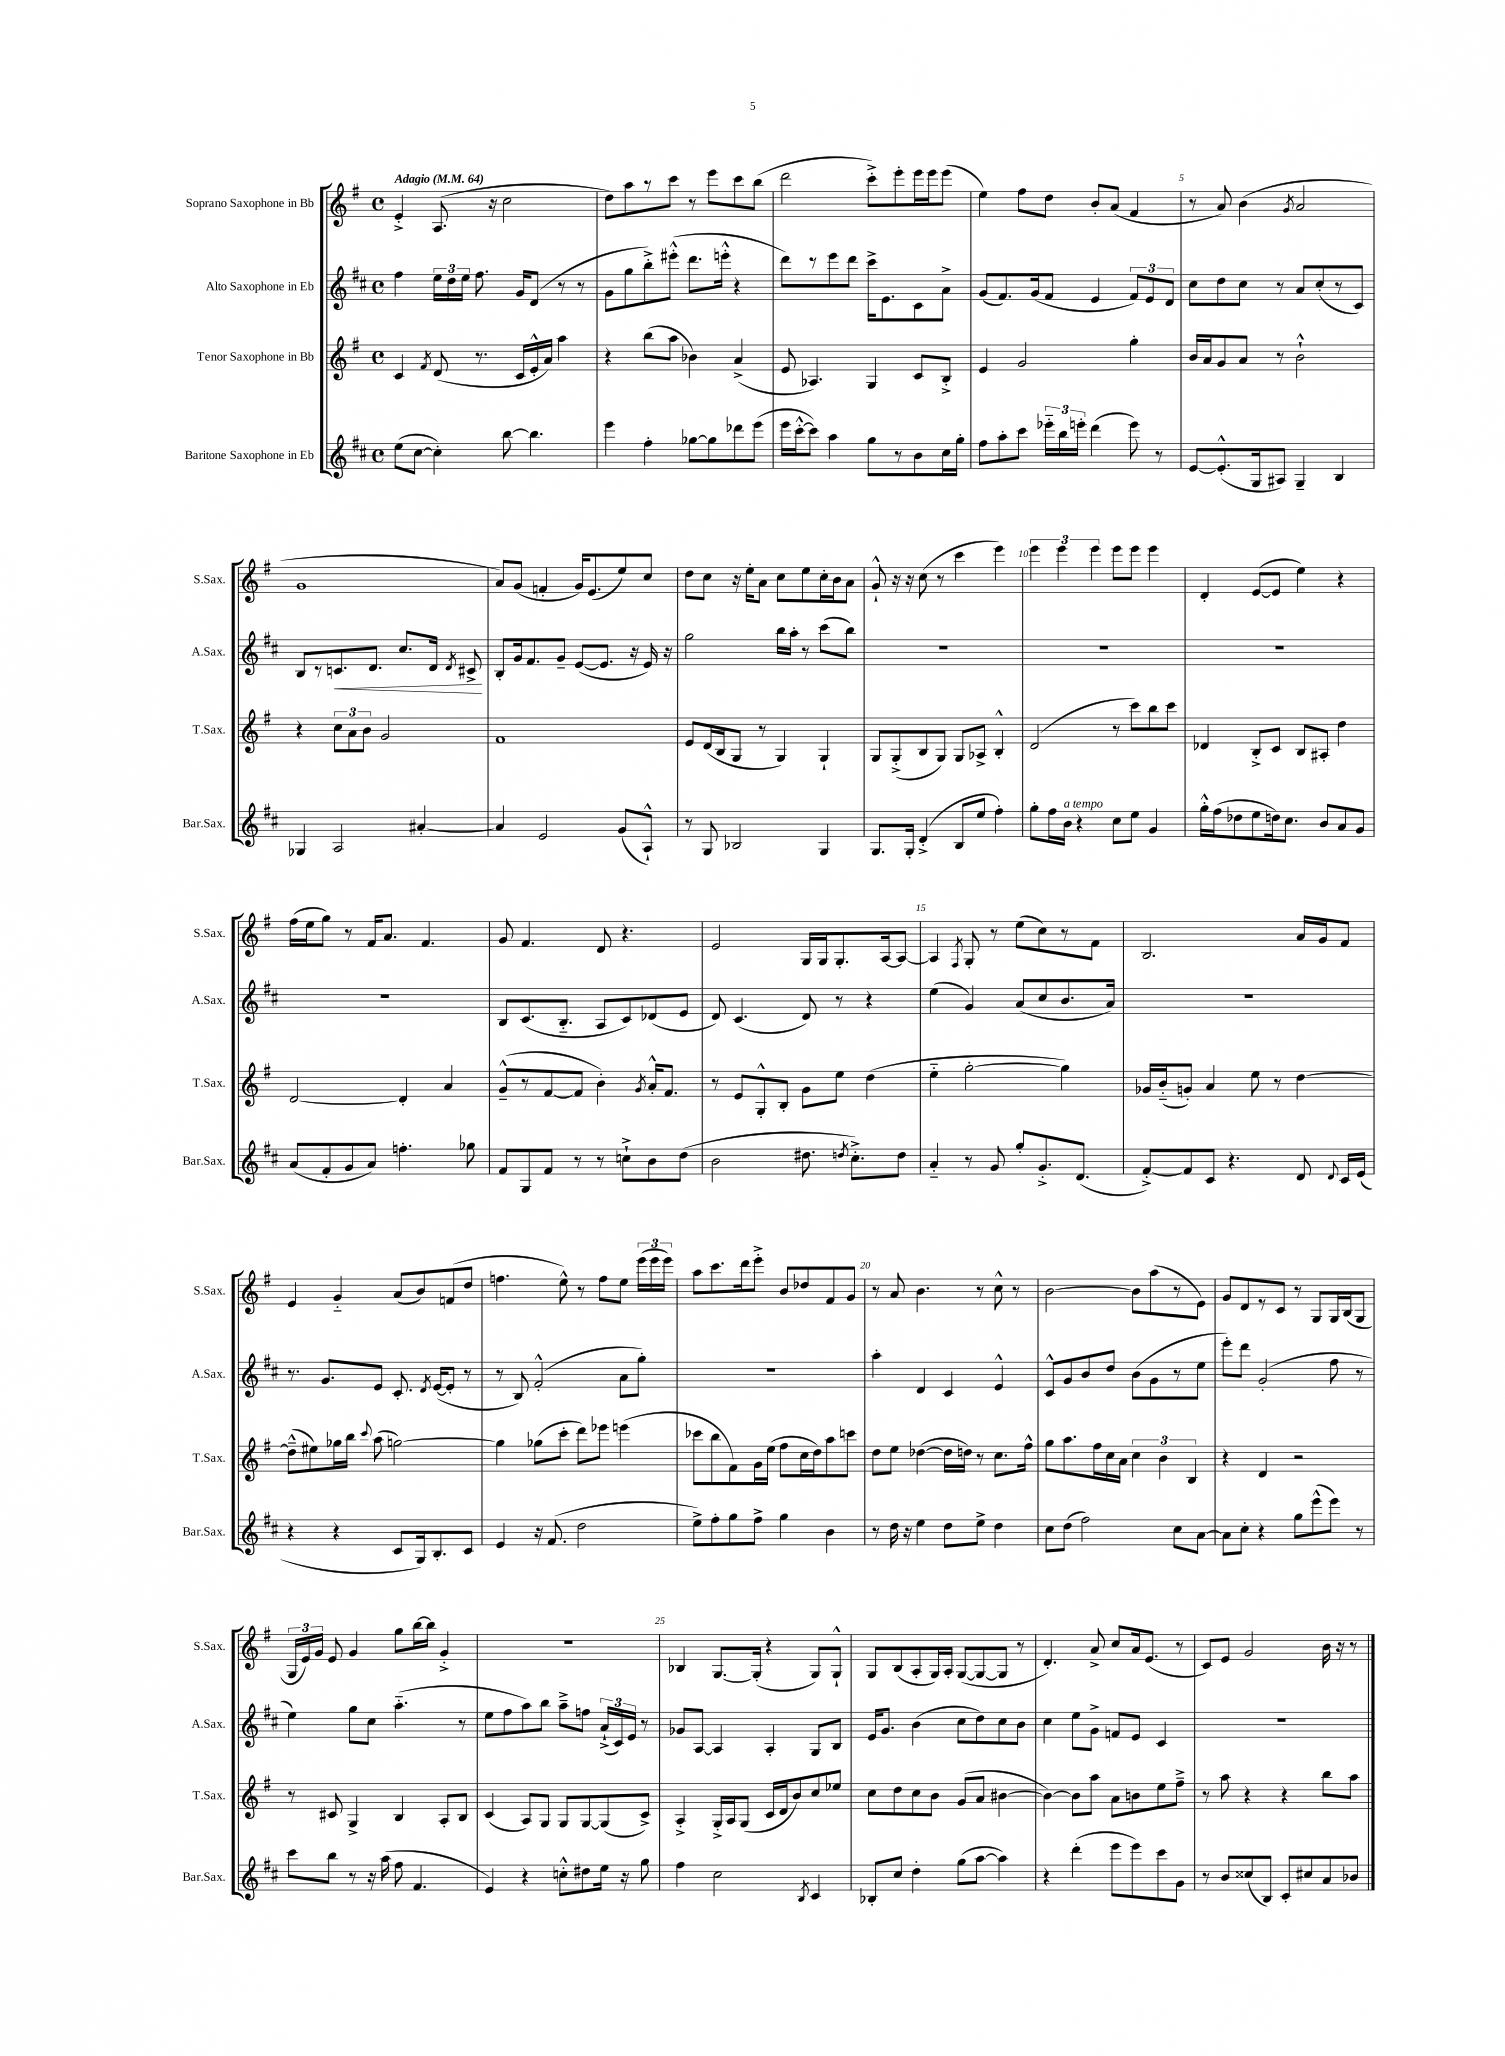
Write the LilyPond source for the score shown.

<<
\new StaffGroup <<
\new Staff = "s0" \with { instrumentName = "Soprano Saxophone in Bb" shortInstrumentName = "S.Sax." } {
    \clef treble \key g \major \defaultTimeSignature \time 4/4 \tempo "Adagio" 4 = 64
    \autoBeamOff e'4-.-> a8.( r16 c''2 |
    d''8[) a''8 r8 c'''8] r8 e'''8[ c'''8 b''8]( |
    d'''2 c'''8[-.->) e'''8-. e'''16 e'''16 e'''8]( |
    e''4) fis''8[ d''8] b'8[-. a'8]( fis'4 |
    r8 a'8) b'4( \acciaccatura { g'8 } a'2 |
    g'1 |
    a'8[) g'8]( f'4-. g'16[) e'8.( e''8) c''8] |
    d''8[ c''8] r16 e''16[-. a'8] c''8[ e''8 c''16-. b'16 a'8] |
    g'8-!-^ r16 r16 c''8( r8 c'''4 e'''4) |
    \tuplet 3/2 { e'''4 e'''4 e'''4 } e'''8[ e'''8] e'''4 |
    d'4-. e'8[~( e'8] e''4) r4 |
    fis''16[( e''16 g''8]) r8 fis'16[ a'8.] fis'4. |
    g'8 fis'4. d'8 r4. |
    e'2 g16[ g16 g8.-. a16~ a8]~ |
    a4 \acciaccatura { fis8 } g8-. r8 e''8[( c''8) r8 fis'8] |
    b2. a'16[ g'16 fis'8] |
    e'4 g'4-_ a'8[( b'8) f'8( d''8] |
    f''4. e''8-^) r8 f''8[ e''8] \tuplet 3/2 { e'''16[( e'''16 e'''16]) } |
    a''8[ c'''8. d'''16 e'''8]-.-> b'8[ des''8 fis'8 g'8] |
    r8 a'8 b'4. r8 c''8-^ r8 |
    b'2~ b'8[ a''8( r8 e'8]) |
    g'8[ d'8 r8 c'8] r8 g8[ g16 b16( g8] |
    \tuplet 3/2 { g16[ e'16) g'16] } e'8 g'4 g''8[ b''16~ b''16] g'4-.-> |
    R1 |
    bes4 g8.[~ g16]-.( r4 g8[) g8]-!-^ |
    g8[ b8( a8-. g16) a16]-. g8[~( g8~ g8] r8 |
    d'4.-.) a'8-> c''8[ a'16 e'8.]( r8 |
    c'8[) e'8] g'2 b'16 r16 r8 \bar "|." |
}
\new Staff = "s1" \with { instrumentName = "Alto Saxophone in Eb" shortInstrumentName = "A.Sax." } {
    \clef treble \key d \major \defaultTimeSignature \time 4/4
    \autoBeamOff fis''4 \tuplet 3/2 { e''16[ d''16 e''16] } fis''8. g'16[ d'8]( r8 r8 |
    g'8[ g''8 b''8-.->) eis'''8]-.-^( d'''8.[ e'''16]-.-^ r4 |
    d'''8[) r8 e'''8 d'''8] cis'''16[-> e'8. cis'8 a'8]-> |
    g'8[( fis'8.) g'16( fis'8] e'4 \tuplet 3/2 { fis'8[) e'8 d'8] } |
    cis''8[ d''8 cis''8] r8 a'8[ cis''8-.( r8 cis'8]) |
    b8[ r8 c'8.\< d'8.] cis''8.[ d'16] \acciaccatura { d'8 } cis'8->\! |
    b8[-. g'16 fis'8. g'8]-- e'8[~( e'8.] r16 e'16) r16 |
    g''2 b''16[ a''16]-. r8 cis'''8[( b''8]) |
    R1 |
    R1 |
    R1 |
    R1 |
    b8[ cis'8.( b8.]-_ a8[ cis'8) des'8( e'8] |
    d'8) cis'4.( d'8) r8 r4 |
    e''4( g'4) a'8[( cis''8 b'8. a'16]) |
    R1 |
    r8. g'8.[ e'8] cis'8.-. \acciaccatura { d'8 } e'16[~( e'8]-. r8 |
    r8 b8) fis'2-.-^( a'8[ g''8]-.) |
    R1 |
    a''4-. d'4 cis'4 e'4-^ |
    cis'8[-^ g'8 b'8 d''8] b'8[( g'8 r8 e''8] |
    e'''8[-.) d'''8] g'2-.( fis''8 r8 |
    e''4) g''8[ cis''8] a''4.-_( r8 |
    e''8[ fis''8 a''8) b''8] a''8[---> f''8] \tuplet 3/2 { a'16[-!->( cis'16) e'16] } r8 |
    ges'8[ a8]~ a4 a4-. g8[ b8] |
    e'16[ g'8.] b'4( cis''8[ d''8) cis''8 b'8] |
    cis''4 e''8[ g'8]-> f'8[ e'8] cis'4 |
    R1 \bar "|." |
}
\new Staff = "s2" \with { instrumentName = "Tenor Saxophone in Bb" shortInstrumentName = "T.Sax." } {
    \clef treble \key g \major \defaultTimeSignature \time 4/4
    \autoBeamOff c'4 \acciaccatura { fis'8 } d'8( r8. c'16[ e'16-.-^ a'16]) a''4 |
    r4 b''8[( a''8] bes'4) a'4->( |
    e'8 aes4.) g4 c'8[ b8]-.-> |
    e'4 g'2 g''4-. |
    b'16[ a'16 g'8 a'8] r8 b'2-!-^ |
    r4 \tuplet 3/2 { c''8[ a'8 b'8] } g'2 |
    fis'1 |
    e'8[ d'16( b16 g8] r8 g4) g4-! |
    g8[ g8-.->( b8 g8]) g8[ aes8]-> b4-.-^ |
    d'2( r8 c'''8[) b''8 c'''8] |
    des'4 b8[-.-> c'8] b8[ ais8]-. d''4 |
    d'2~ d'4-. a'4 |
    g'8[---^( r8 fis'8~ fis'8] b'4-.) \acciaccatura { g'8 } a'16[-.-^ fis'8.] |
    r8 e'8[ g8-.-^ b8]-. g'8[ e''8] d''4( |
    e''4-_ g''2~-. g''4) |
    ges'16[ b'16-_( g'8]-.) a'4 e''8 r8 d''4~ |
    d''8[---^( eis''8) ges''16 b''16] \appoggiatura { c'''8 } a''8( g''2~) |
    g''4 ges''8[( c'''8]-. d'''8[) ees'''8] e'''4( |
    ces'''8[ b''8 fis'8) g'16 e''16]( fis''8[ c''16 d''16) a''8 c'''8] |
    d''8[ e''8] des''4~( des''16[ d''16]) r8 c''8.[ fis''16]-^ |
    g''8[ a''8. fis''16 c''16 a'16] \tuplet 3/2 { c''4 b'4 b4 } |
    r4 d'4 r2 |
    r8 cis'8 g4-> b4 a8[-. b8] |
    c'4( a8[) g8] g8[ g8~ g8( c'8]->) |
    a4-.-> g16[-.-> a16 g8]( c'16[ d'16 b'8) c''8 ees''8] |
    c''8[ d''8 c''8 b'8] g'8[( a'8] bis'4~ |
    bis'4~) bis'8[ a''8] a'8[ b'8 e''8 fis''8]---> |
    r8 a''8 r4 r4 b''8[ a''8] \bar "|." |
}
\new Staff = "s3" \with { instrumentName = "Baritone Saxophone in Eb" shortInstrumentName = "Bar.Sax." } {
    \clef treble \key d \major \defaultTimeSignature \time 4/4
    \autoBeamOff e''8[( cis''8]~ cis''4-.) b''8~ b''4. |
    e'''4 fis''4-. ges''8[~ ges''8 des'''8 e'''8]( |
    e'''16[ cis'''16~-.-^ cis'''8]) a''4 g''8[ r8 b'8 cis''16 g''16]-. |
    fis''8[ a''8-. cis'''8] \tuplet 3/2 { ees'''16[-_ b''16 e'''16]-. } d'''4( e'''8) r8 |
    e'8[~ e'8.-.-^( g16 ais8]) g4-- b4 |
    ges4 a2 ais'4~-. |
    ais'4 e'2 g'8[( a8]-!-^) |
    r8 g8 bes2 g4 |
    g8.[ g16]-. d'4-.->( b8[ e''8] fis''4-.) |
    g''8[-. fis''16 b'16]^\markup { \italic "a tempo" } r4 cis''8[ e''8] g'4 |
    g''16[-.-^ fis''16( des''8 e''8 d''16) cis''8.] b'8[ a'8 g'8] |
    a'8[( fis'8-. g'8 a'8]) f''4.-. ges''8 |
    fis'8[ g8 fis'8] r8 r8 c''8[-!-> b'8 d''8]( |
    b'2 dis''8. \acciaccatura { d''8 } cis''8.[-.->) d''8] |
    a'4-_ r8 g'8 g''8[-. g'8.-.-> d'8.]( |
    fis'8[~-.->) fis'8 cis'8] r4. d'8 \appoggiatura { d'8 } cis'16[ e'16]( |
    r4 r4 cis'8[ g16) b8.-. cis'8] |
    e'4 r16 fis'8.( d''2 |
    e''8[->) fis''8-. g''8 fis''8]-> g''4 b'4 |
    r8 d''16 r16 e''4 d''8[ e''8]-> d''4 |
    cis''8[ d''8]( fis''2) cis''8[ a'8]~ |
    a'8[ cis''8]-. r4 g''8[ e'''8-^( e'''8]) r8 |
    cis'''8[ b''8] r8 r16 a''16( fis''8 fis'4. |
    e'4) r4 c''8[-.-^ dis''8 e''16] r16 g''8 |
    fis''4 cis''2 \acciaccatura { b8 } cis'4 |
    bes8[-. cis''8] d''4-. g''8[( a''8]~ a''4) |
    r4 d'''4-.( e'''8[ e'''8) cis'''8 g'8] |
    r8 b'8[ cisis''8( b8]) cis'8[-. cis''8 a'8 bes'8] \bar "|." |
}
>>
>>
\layout { \context { \Score \override BarNumber.break-visibility = ##(#f #t #t) barNumberVisibility = #(every-nth-bar-number-visible 5) } }
